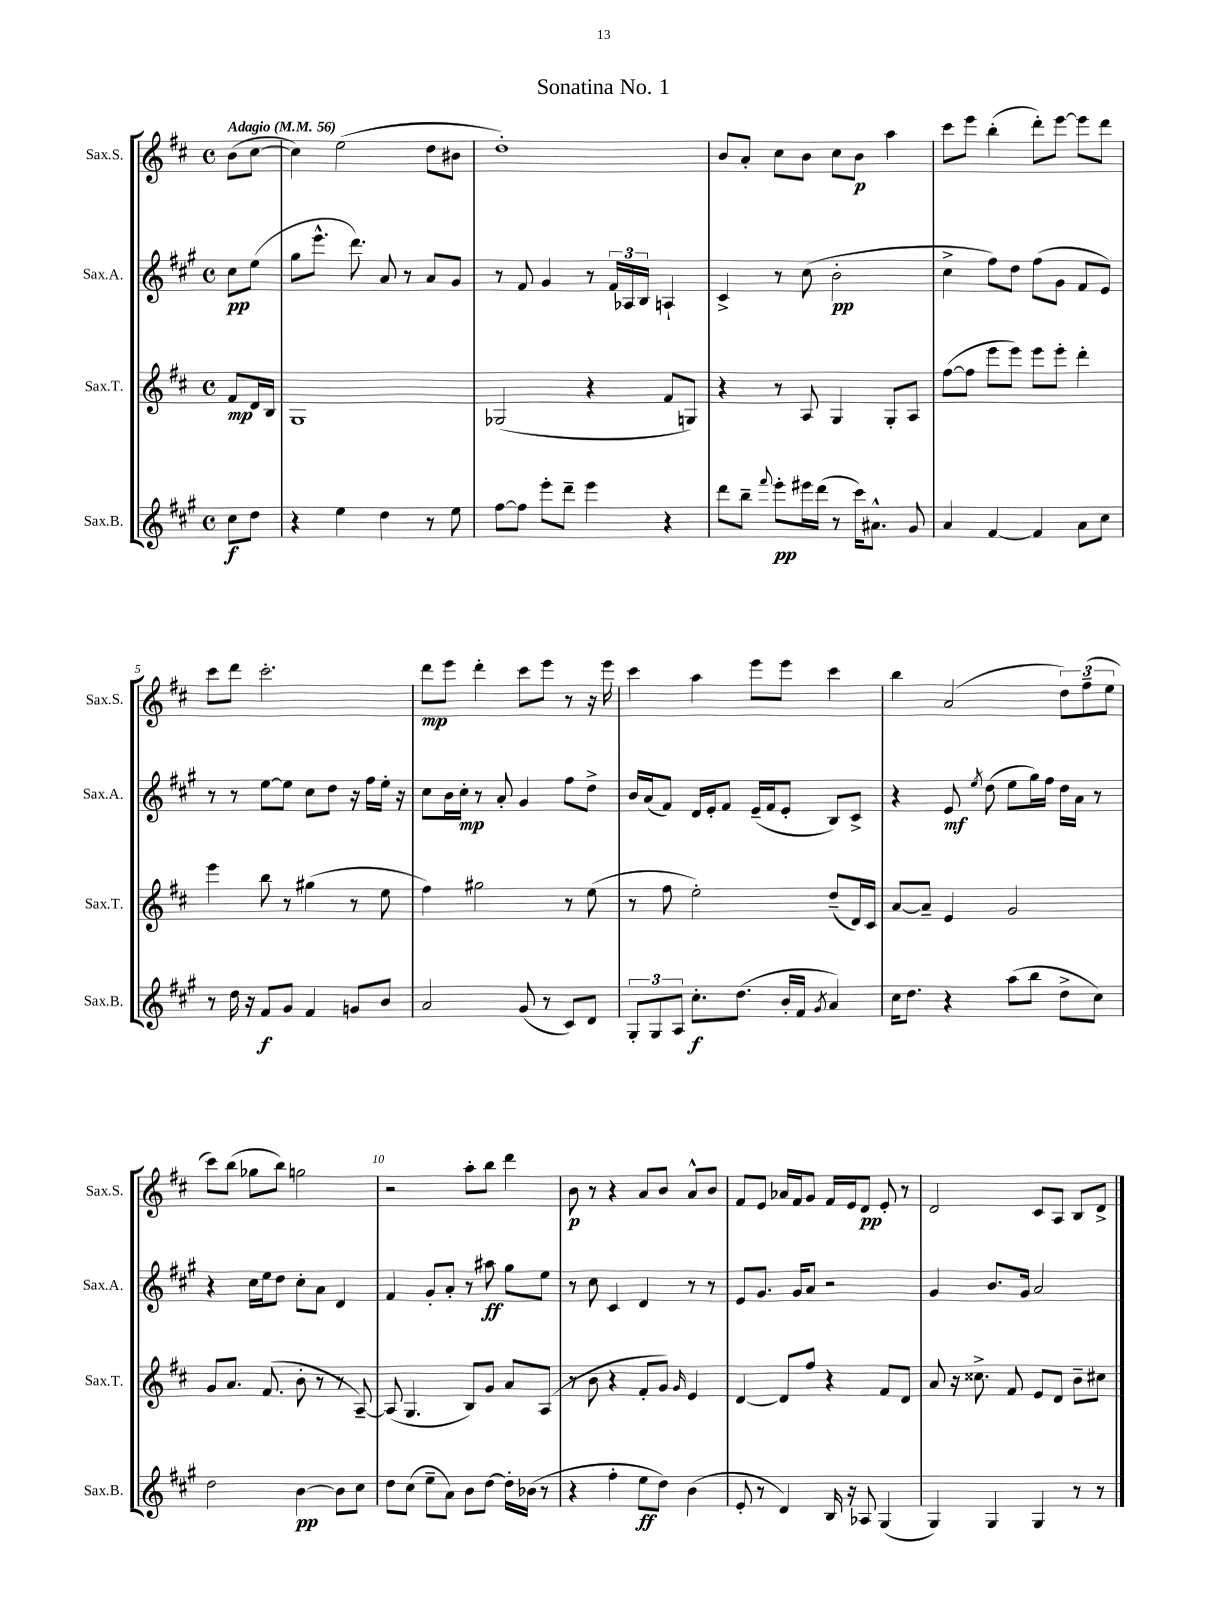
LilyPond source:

\header { title = "Sonatina No. 1" }
<<
\new StaffGroup <<
\new Staff = "s0" \with { instrumentName = "Sax.S." shortInstrumentName = "Sax.S." } {
    \clef treble \key d \major \defaultTimeSignature \time 4/4 \partial 4 \tempo "Adagio" 4 = 56
    \autoBeamOff b'8[( cis''8]~ |
    cis''4) e''2( d''8[ bis'8] |
    d''1-.) |
    b'8[ a'8]-. cis''8[ b'8] cis''8[ b'8]\p a''4 |
    cis'''8[ e'''8] b''4-.( d'''8[-.) e'''8]~ e'''8[ d'''8] |
    cis'''8[ d'''8] cis'''2.-. |
    d'''8[\mp e'''8] d'''4-. cis'''8[ e'''8] r8 r16 e'''16 |
    cis'''4 a''4 e'''8[ e'''8] cis'''4 |
    b''4 a'2( \tuplet 3/2 { d''8[) fis''8--( e''8] } |
    cis'''8[) b''8]( ges''8[ b''8]) g''2 |
    r2 a''8[-. b''8] d'''4 |
    b'8\p r8 r4 a'8[ b'8] a'8[-^ b'8] |
    fis'8[ e'8] aes'16[ fis'16 g'8] fis'16[ e'16 d'8]\pp e'8-. r8 |
    d'2 cis'8[ a8] b8[ d'8]-> \bar "|." |
}
\new Staff = "s1" \with { instrumentName = "Sax.A." shortInstrumentName = "Sax.A." } {
    \clef treble \key a \major \defaultTimeSignature \time 4/4 \partial 4
    \autoBeamOff cis''8[\pp e''8]( |
    gis''8[ e'''8.]-^ d'''8.) a'8 r8 a'8[ gis'8] |
    r8 fis'8 gis'4 r8 \tuplet 3/2 { fis'16[ aes16 b16] } a4-! |
    cis'4-> r8 cis''8( b'2-.\pp |
    cis''4-> fis''8[) d''8] fis''8[( gis'8] fis'8[ e'8]) |
    r8 r8 e''8[~ e''8] cis''8[ d''8] r16 fis''16[ e''16]-. r16 |
    cis''8[ b'16 cis''16]-.\mp r8 a'8-. gis'4 fis''8[ d''8]-> |
    b'16[ a'16( fis'8]) d'16[ e'16-. fis'8] e'16[--( fis'16 e'8]-. b8[) cis'8]-> |
    r4 e'8\mf \acciaccatura { e''8 } d''8( e''8[ gis''16) fis''16] d''16[ a'16] r8 |
    r4 cis''16[ e''16 d''8] cis''8[-. a'8] d'4 |
    fis'4 gis'8[-. a'8]-. r8 ais''8\ff gis''8[ e''8] |
    r8 cis''8 cis'4 d'4 r8 r8 |
    e'8[ gis'8.] gis'16[ a'8] r2 |
    gis'4 b'8.[ gis'16] a'2 \bar "|." |
}
\new Staff = "s2" \with { instrumentName = "Sax.T." shortInstrumentName = "Sax.T." } {
    \clef treble \key d \major \defaultTimeSignature \time 4/4 \partial 4
    \autoBeamOff fis'8[\mp d'16 b16] |
    g1 |
    ges2( r4 fis'8[ g8]) |
    r4 r8 a8 g4 g8[-. a8] |
    fis''8[~( fis''8] e'''8[ e'''8]) e'''8[ e'''8]-. d'''4-. |
    e'''4 b''8 r8 gis''4( r8 e''8 |
    fis''4) gis''2 r8 e''8( |
    r8 fis''8 e''2-.) d''8[--( d'16) cis'16] |
    a'8[~ a'8]-- e'4 g'2 |
    g'8[ a'8.] fis'8.( b'8-. r8 r8 a8~--) |
    a8( g4. b8[) g'8] a'8[ a8]( |
    r8 b'8 r4 fis'8[-. g'8]) \grace { g'16 } e'4 |
    d'4~ d'8[ fis''8] r4 fis'8[ d'8] |
    a'8 r16 cisis''8.-> fis'8 e'8[ d'8] b'8[-- cis''8] \bar "|." |
}
\new Staff = "s3" \with { instrumentName = "Sax.B." shortInstrumentName = "Sax.B." } {
    \clef treble \key a \major \defaultTimeSignature \time 4/4 \partial 4
    \autoBeamOff cis''8[\f d''8] |
    r4 e''4 d''4 r8 e''8 |
    fis''8[~ fis''8] e'''8[-. d'''8]-- e'''4 r4 |
    d'''8[ b''8]-- \appoggiatura { fis'''8 } e'''8[-.\pp eis'''16 d'''16]( r8 cis'''16[) ais'8.]-^ gis'8 |
    a'4 fis'4~ fis'4 a'8[ cis''8] |
    r8 d''16 r16 fis'8[\f gis'8] fis'4 g'8[ b'8] |
    a'2 gis'8( r8 cis'8[) d'8] |
    \tuplet 3/2 { gis8[-. gis8 a8] } cis''8.[-.\f d''8.]( b'16[-. fis'16] \acciaccatura { gis'8 } a'4) |
    cis''16[ d''8.] r4 a''8[( b''8] d''8[-> cis''8]) |
    d''2 b'4~\pp b'8[ cis''8] |
    d''8[ cis''8]( e''8[-- a'8]) b'8[ d''8]~ d''16[-. bes'16]( r8 |
    r4 fis''4-. e''8[\ff d''8]) b'4( |
    e'8-. r8 d'4) b16 r16 aes8 gis4( |
    gis4) gis4 gis4 r8 r8 \bar "|." |
}
>>
>>
\layout { \context { \Score \override BarNumber.break-visibility = ##(#f #t #t) barNumberVisibility = #(every-nth-bar-number-visible 5) } }
